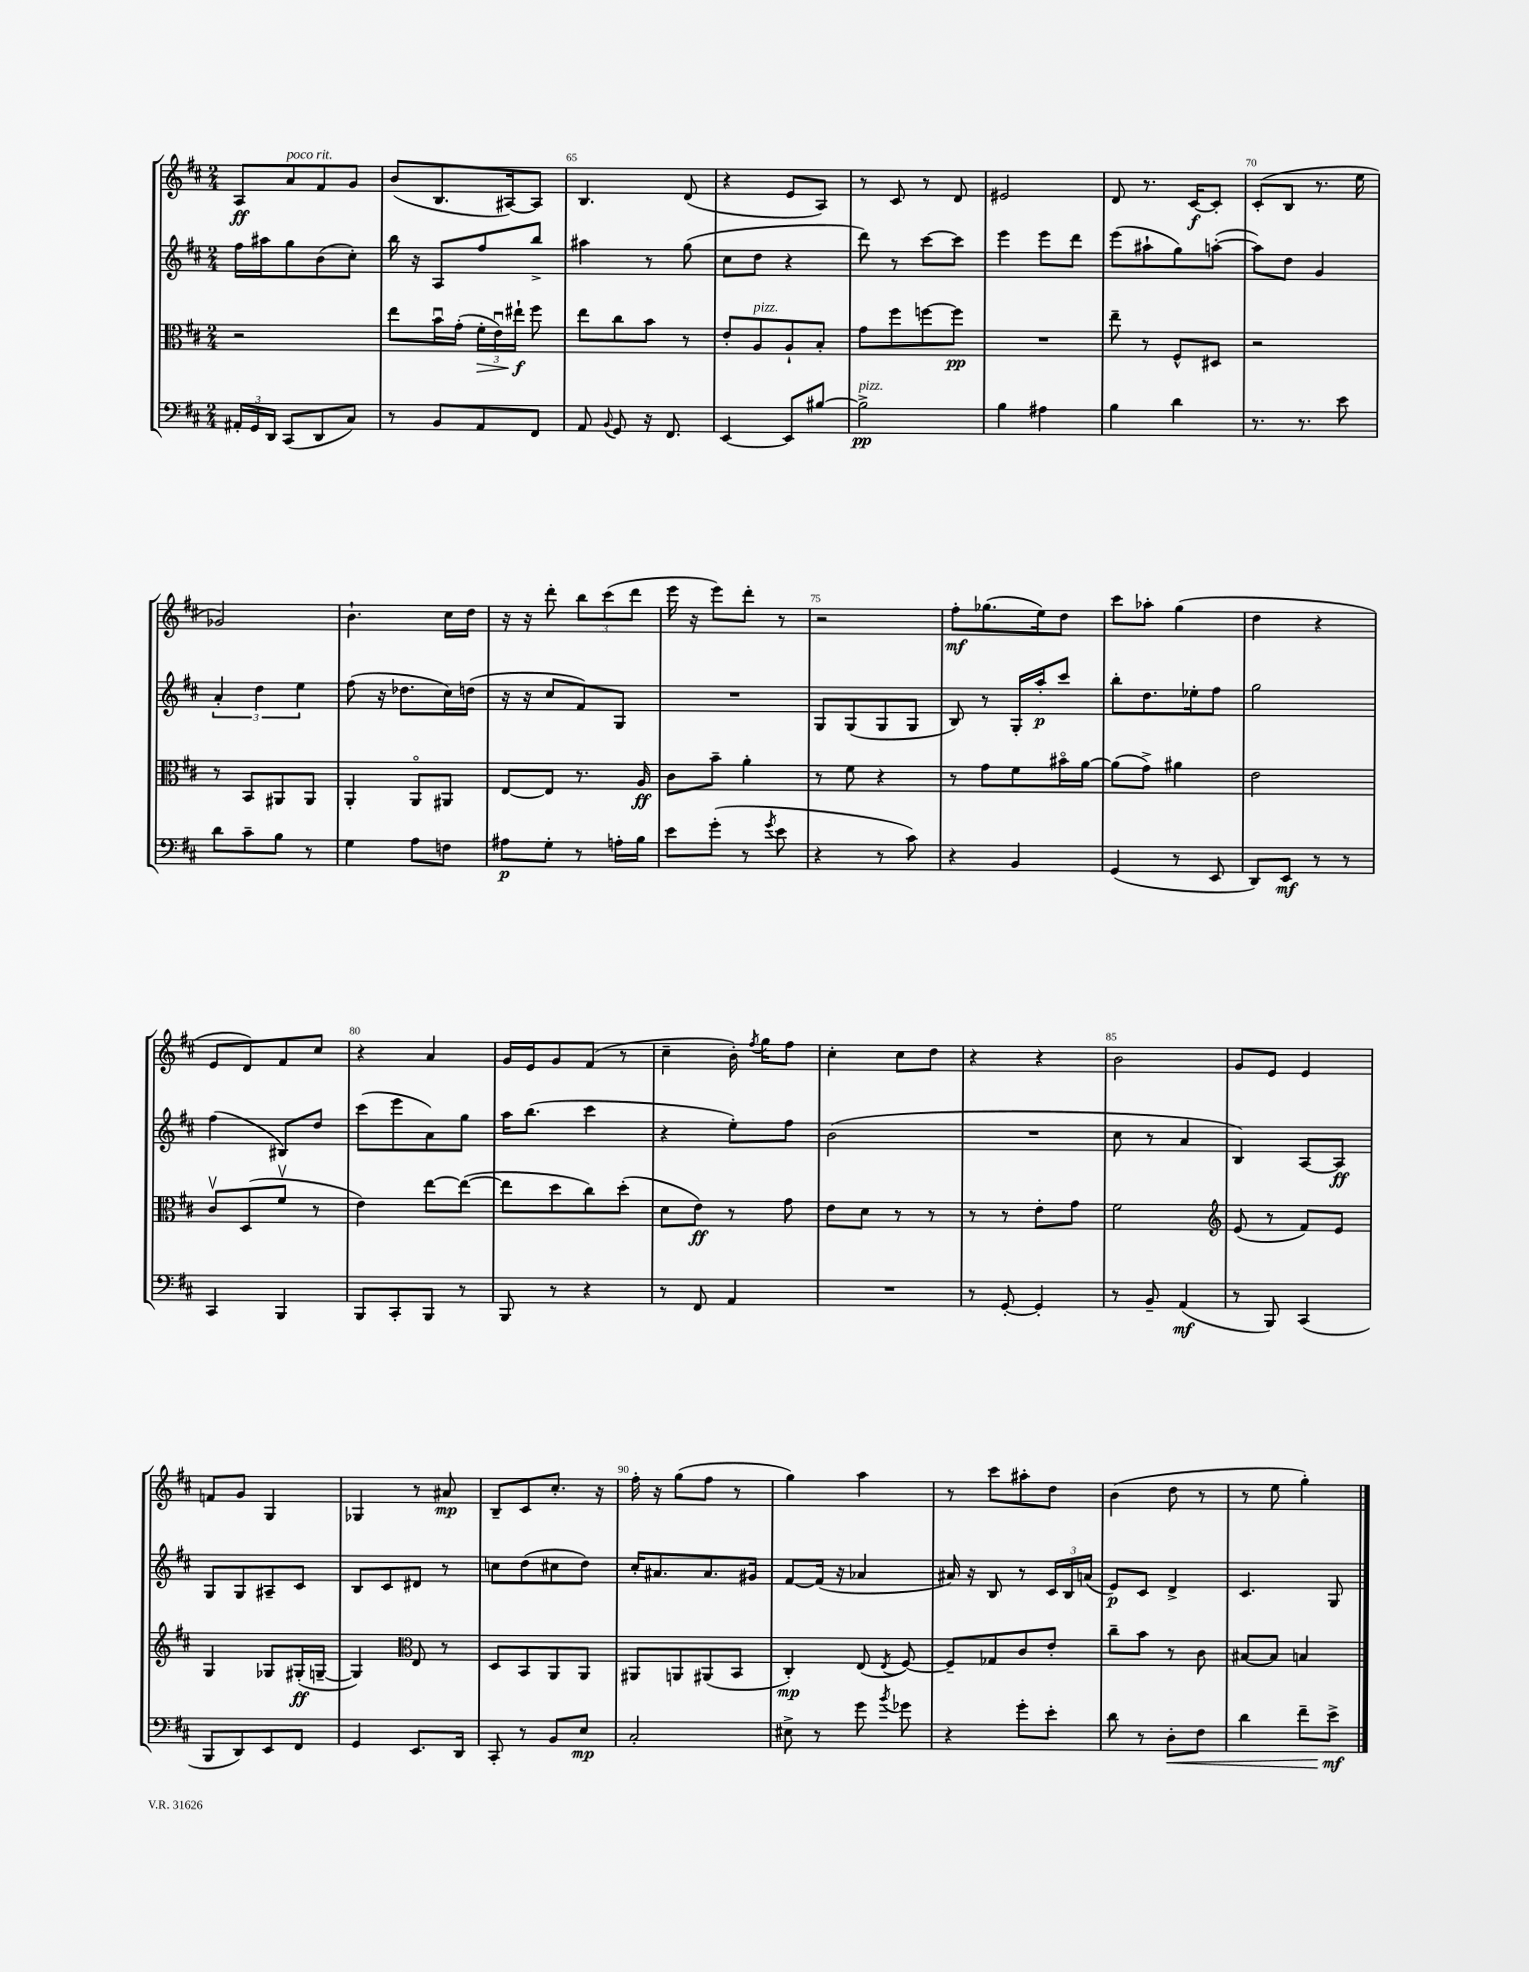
<<
\new StaffGroup <<
\new Staff = "s0" {
    \clef treble \key d \major \numericTimeSignature \time 2/4
    \autoBeamOff a8[\ff a'8^\markup { \italic "poco rit." } fis'8 g'8] |
    b'8[( b8. ais16~) ais8] |
    b4. d'8( |
    r4 e'8[ a8]) |
    r8 cis'8 r8 d'8 |
    eis'2 |
    d'8 r8. cis'16[~\f cis'8]-. |
    cis'8[-.( b8] r8. e''16 |
    ges'2) |
    b'4.-! cis''16[ d''16] |
    r16 r16 d'''8-. \tuplet 3/2 { b''8[ cis'''8( d'''8] } |
    e'''16 r16 e'''8[) d'''8]-. r8 |
    r2 |
    fis''8[-.\mf ges''8.( e''16) d''8] |
    cis'''8[ aes''8]-. g''4( |
    d''4 r4 |
    e'8[ d'8) fis'8 cis''8] |
    r4 a'4 |
    g'16[ e'16 g'8 fis'8]( r8 |
    cis''4-- b'16-.) \acciaccatura { fis''8 } g''16[ fis''8] |
    cis''4-. cis''8[ d''8] |
    r4 r4 |
    b'2 |
    g'8[ e'8] e'4 |
    f'8[ g'8] g4 |
    ges4 r8 ais'8\mp |
    b8[-- cis'8 cis''8.]-. r16 |
    fis''16-. r16 g''8[( fis''8] r8 |
    g''4) a''4 |
    r8 cis'''8[ ais''8-. d''8] |
    b'4( d''8 r8 |
    r8 e''8 g''4-.) \bar "|." |
}
\new Staff = "s1" {
    \clef treble \key d \major \numericTimeSignature \time 2/4
    \autoBeamOff fis''16[ ais''16 g''8 b'8( cis''8]-.) |
    b''16 r16 a8[ fis''8 b''8]-> |
    ais''4 r8 g''8( |
    cis''8[ d''8] r4 |
    d'''8) r8 cis'''8[~ cis'''8] |
    e'''4 e'''8[ d'''8] |
    e'''8[( ais''8-! g''8) a''8]~-.( |
    a''8[) d''8] g'4 |
    \tuplet 3/2 { a'4-. d''4 e''4 } |
    fis''8( r16 des''8.[ cis''16) d''16]( |
    r16 r16 cis''8[ fis'8) g8] |
    R2 |
    g8[ g8( g8 g8] |
    b8) r8 g16[-. a''16-.\p cis'''8] |
    b''8[-. d''8. ees''16-. fis''8] |
    g''2 |
    fis''4( bis8[) d''8] |
    cis'''8[( e'''8 a'8) g''8] |
    a''16[ b''8.]( cis'''4 |
    r4 e''8[-.) fis''8] |
    b'2( |
    R2 |
    cis''8 r8 a'4 |
    b4) a8[~ a8]\ff |
    g8[ g8 ais8-- cis'8] |
    b8[ cis'8 dis'8] r8 |
    c''8[ d''8( cis''8 d''8]) |
    cis''16[-. ais'8. ais'8. gis'16] |
    fis'8[~ fis'16]( r16 aes'4 |
    ais'16) r16 b8 r8 \tuplet 3/2 { cis'16[ b16 a'16]( } |
    e'8[\p) cis'8] d'4-> |
    cis'4. g8 \bar "|." |
}
\new Staff = "s2" {
    \clef alto \key d \major \numericTimeSignature \time 2/4
    \autoBeamOff r2 |
    e''8[ b'16\downbow g'16]-.( \tuplet 3/2 { fis'16[-.\> e'16\downbow) eis''16]-!\f\! } fis''8 |
    e''8[ cis''8 b'8] r8 |
    e'8[-. a8^\markup { \italic "pizz." } a8-! b8]-. |
    g'8[ fis''8 f''8~ f''8]\pp |
    R2 |
    e''8-- r8 fis8[-^ dis8] |
    r2 |
    r8 b,8[ ais,8 ais,8] |
    a,4-. a,8[\flageolet ais,8] |
    e8[~ e8] r8. a16\ff |
    cis'8[ b'8]-- a'4-. |
    r8 fis'8 r4 |
    r8 g'8[ fis'8 bis'16\flageolet a'16]~ |
    a'8[( g'8]->) ais'4 |
    e'2 |
    cis'8[\upbow d8( fis'8]\upbow r8 |
    e'4) e''8[~ e''8]~( |
    e''8[ d''8 cis''8) d''8]-.( |
    d'8[ e'8]\ff) r8 g'8 |
    e'8[ d'8] r8 r8 |
    r8 r8 e'8[-. g'8] |
    fis'2 |
    \clef treble e'8( r8 fis'8[) e'8] |
    g4 ges8[ gis16-.\ff( g16]~-- |
    g4) \clef alto e8 r8 |
    d8[ b,8 a,8 a,8] |
    ais,8[ a,8 ais,8( b,8] |
    cis4-.\mp) e8( \acciaccatura { e8 } fis8~) |
    fis8[-- ges8 cis'8 e'8]-. |
    cis''8[-- b'8] r8 cis'8 |
    bis8[~ bis8] b4 \bar "|." |
}
\new Staff = "s3" {
    \clef bass \key d \major \numericTimeSignature \time 2/4
    \autoBeamOff \tuplet 3/2 { ais,16[-. g,16 d,16] } cis,8[( d,8 cis8]) |
    r8 b,8[ a,8 fis,8] |
    a,8 \appoggiatura { b,8 } g,8 r16 fis,8. |
    e,4~ e,8[ bis8]~ |
    bis2->\pp^\markup { \italic "pizz." } |
    b4 ais4 |
    b4 d'4 |
    r8. r8. e'8 |
    d'8[ cis'8-- b8] r8 |
    g4 a8[ f8] |
    ais8[\p g8]-. r8 a16[-. b16] |
    e'8[ g'8]-.( r8 \acciaccatura { g'8 } e'8 |
    r4 r8 cis'8) |
    r4 b,4 |
    g,4( r8 e,8 |
    d,8[) e,8]\mf r8 r8 |
    cis,4 b,,4 |
    b,,8[ cis,8-. b,,8] r8 |
    b,,8 r8 r4 |
    r8 fis,8 a,4 |
    R2 |
    r8 g,8~-. g,4-. |
    r8 b,8-- a,4\mf( |
    r8 b,,8) cis,4( |
    b,,8[ d,8) e,8 fis,8] |
    g,4 e,8.[ d,16] |
    cis,8-. r8 b,8[ e8]\mp |
    cis2-. |
    eis8-> r8 g'8 \acciaccatura { b'8 } ges'8 |
    r4 g'8[-. e'8]-. |
    d'8 r8 d8[-.\< fis8] |
    d'4 fis'8[-- e'8]->\mf\! \bar "|." |
}
>>
>>
\layout { \context { \Score currentBarNumber = #63 \override BarNumber.break-visibility = ##(#f #t #t) barNumberVisibility = #(every-nth-bar-number-visible 5) } }
